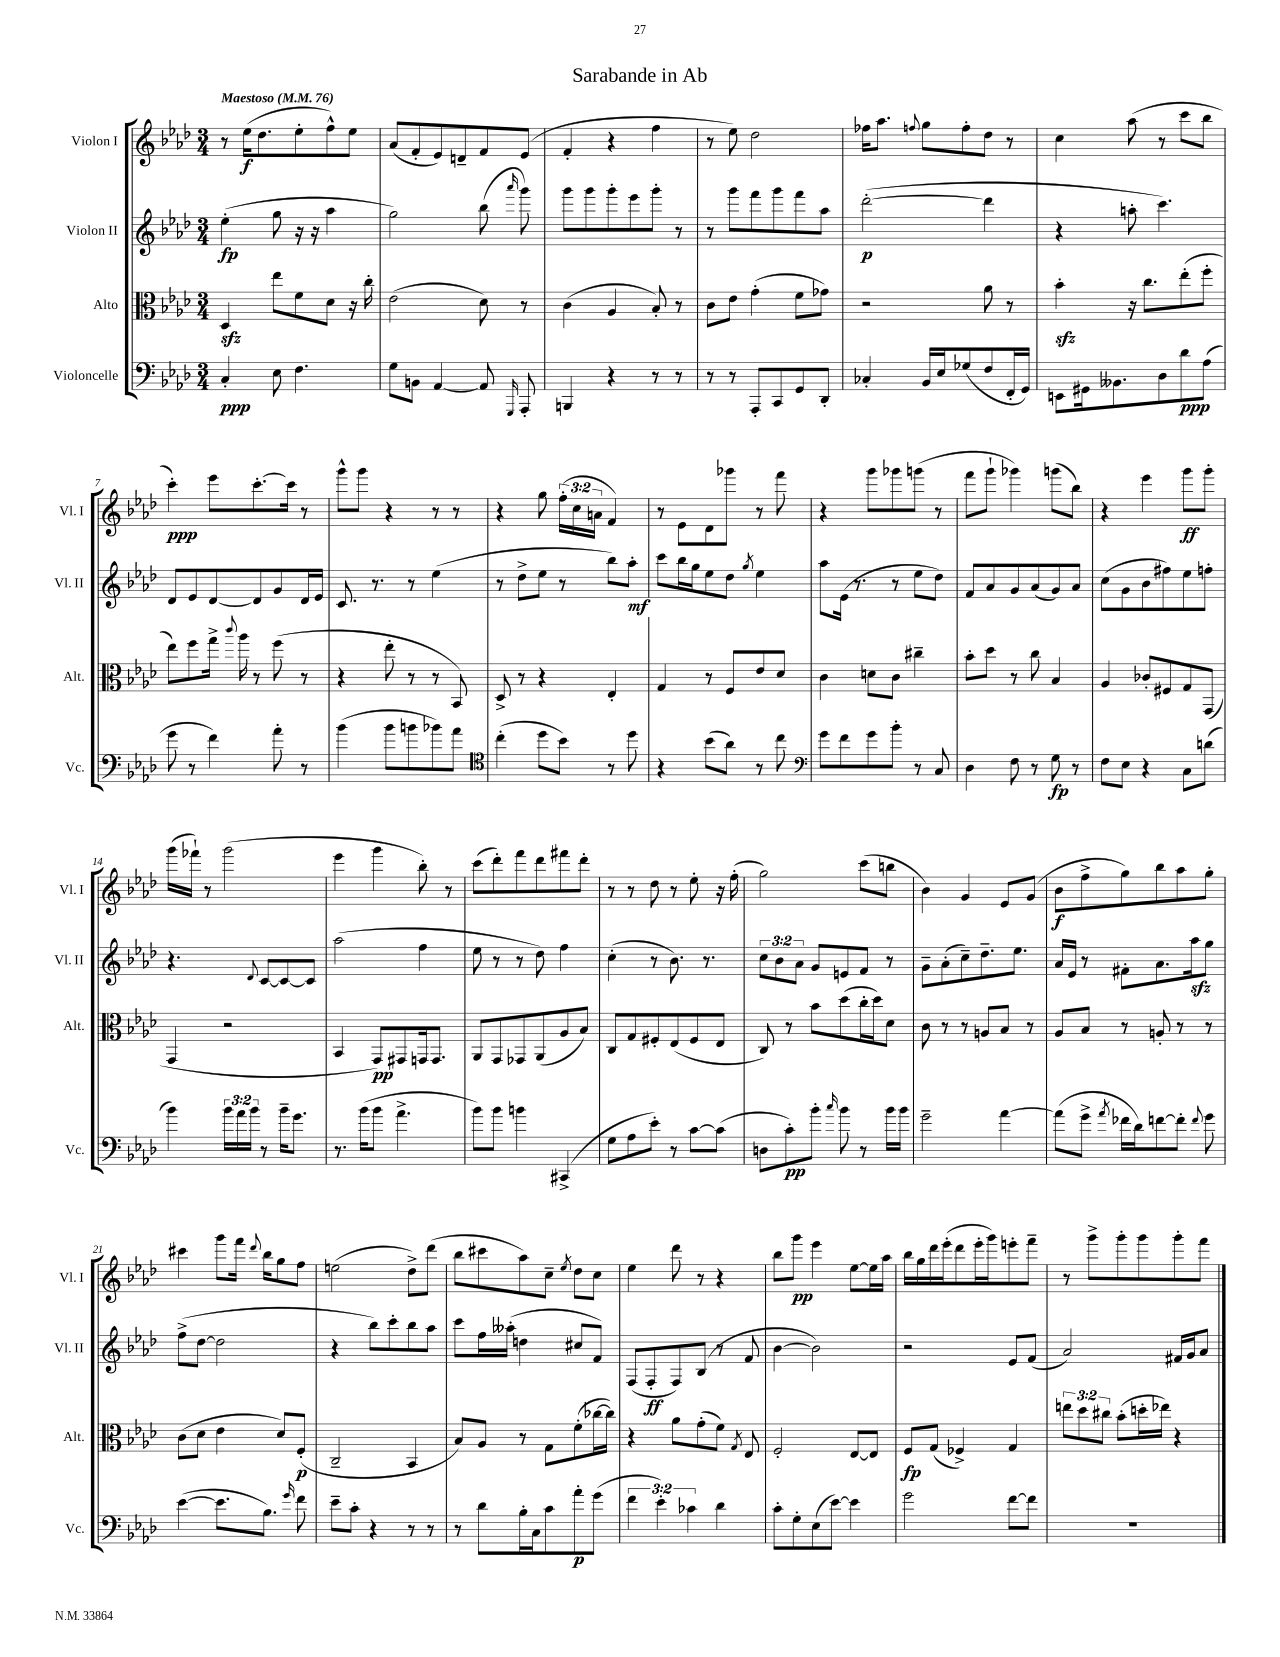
\header { title = "Sarabande in Ab" }
<<
\new StaffGroup <<
\new Staff = "s0" \with { instrumentName = "Violon I" shortInstrumentName = "Vl. I" } {
    \clef treble \key aes \major \numericTimeSignature \time 3/4 \override Staff.TupletNumber.text = #tuplet-number::calc-fraction-text \tempo "Maestoso" 4 = 76
    \autoBeamOff r8 ees''16[\f( des''8. ees''8-. f''8-^) ees''8] |
    aes'8[( f'8-. ees'8) d'8-- f'8 ees'8]( |
    f'4-. r4 f''4 |
    r8 ees''8) des''2 |
    fes''16[ aes''8.] \appoggiatura { f''8 } g''8[ f''8-. des''8] r8 |
    c''4 aes''8( r8 c'''8[ bes''8] |
    c'''4-.\ppp) ees'''8[ c'''8.~-. c'''16] r8 |
    g'''8[-^ g'''8] r4 r8 r8 |
    r4 g''8 \tuplet 3/2 { f''16[-.( c''16 a'16] } f'4) |
    r8 ees'8[ des'8 ges'''8] r8 f'''8 |
    r4 g'''8[ ges'''8 g'''8]( r8 |
    f'''8[ g'''8]-! ges'''4) g'''8[( bes''8]) |
    r4 ees'''4 g'''8[\ff g'''8]-. |
    g'''16[( fes'''16]-!) r8 g'''2( |
    ees'''4 g'''4 bes''8-.) r8 |
    c'''8[( des'''8-.) f'''8 des'''8 fis'''8 des'''8]-. |
    r8 r8 des''8 r8 ees''8-. r16 f''16-.( |
    g''2) c'''8[( b''8] |
    bes'4) g'4 ees'8[ g'8]( |
    bes'8[\f f''8-> g''8) bes''8 aes''8 g''8]-. |
    cis'''4 g'''8[ f'''16] \appoggiatura { des'''8 } bes''16[ g''8 f''8] |
    e''2( des''8[->) des'''8]( |
    bes''8[ cis'''8 aes''8) c''8]-- \acciaccatura { ees''8 } des''8[ c''8] |
    ees''4 des'''8 r8 r4 |
    bes''8[ g'''8]\pp ees'''4 ees''8[~ ees''16 aes''16] |
    bes''16[ g''16 des'''16 ees'''16-.( des'''8 ees'''16-. g'''16) e'''8-. f'''8]-- |
    r8 g'''8[-> g'''8-. g'''8 g'''8-. f'''8] \bar "|." |
}
\new Staff = "s1" \with { instrumentName = "Violon II" shortInstrumentName = "Vl. II" } {
    \clef treble \key aes \major \numericTimeSignature \time 3/4 \override Staff.TupletNumber.text = #tuplet-number::calc-fraction-text
    \autoBeamOff ees''4-.\fp( g''8 r16 r16 aes''4 |
    g''2) bes''8( \grace { aes'''16 } g'''8) |
    g'''8[ g'''8 g'''8-. ees'''8 g'''8]-. r8 |
    r8 g'''8[ f'''8 g'''8 f'''8 aes''8] |
    des'''2~-.\p( des'''4 |
    r4 a''8-. c'''4.) |
    des'8[ ees'8 des'8~ des'8 g'8 des'16 ees'16] |
    c'8. r8. r8 ees''4( |
    r8 des''8[-> ees''8] r8 bes''8[) aes''8]-.\mf |
    c'''8[ bes''16 g''16 ees''8 des''8] \acciaccatura { g''8 } ees''4 |
    aes''8[ ees'16]( r8. r8 ees''8[ des''8]) |
    f'8[ aes'8 g'8 aes'8( g'8) aes'8] |
    c''8[( g'8 bes'8 fis''8) ees''8 f''8]-. |
    r4. \appoggiatura { des'8 } c'8[~ c'8~ c'8] |
    aes''2( f''4 |
    ees''8 r8 r8 des''8) f''4 |
    c''4-.( r8 bes'8.) r8. |
    \tuplet 3/2 { c''8[ bes'8 aes'8] } g'8[ e'8 f'8] r8 |
    g'8[-- aes'8-.( c''8--) des''8.-- ees''8.] |
    aes'16[ ees'16] r8 fis'8[-. aes'8. aes''16\sfz g''8] |
    f''8[->( des''8]~ des''2 |
    r4 bes''8[) c'''8-. bes''8 aes''8] |
    c'''8[ f''16 aeses''16]-.( d''4 cis''8[ f'8]) |
    f8[( f8-.\ff f8) bes8]( r8 f'8 |
    bes'4~ bes'2) |
    r2 ees'8[ f'8]( |
    aes'2) fis'16[ g'16 aes'8] \bar "|." |
}
\new Staff = "s2" \with { instrumentName = "Alto" shortInstrumentName = "Alt." } {
    \clef alto \key aes \major \numericTimeSignature \time 3/4 \override Staff.TupletNumber.text = #tuplet-number::calc-fraction-text
    \autoBeamOff des4\sfz ees''8[ f'8 des'8] r16 c''16-. |
    ees'2( des'8) r8 |
    c'4( aes4 bes8-.) r8 |
    c'8[ ees'8] g'4-.( f'8[ ges'8]) |
    r2 aes'8 r8 |
    bes'4-.\sfz r16 c''8.[ ees''8-.( f''8]-. |
    ees''8[) f''8 g''16]-> \appoggiatura { c'''8 } aes''16 r8 f''8( r8 |
    r4 ees''8-. r8 r8 bes,8) |
    des8-> r8 r4 ees4-. |
    g4 r8 f8[ ees'8 des'8] |
    c'4 d'8[ c'8] cis''4-- |
    bes'8[-. des''8] r8 c''8 bes4 |
    aes4 ces'8[-. fis8 g8 g,8]( |
    g,4 r2 |
    bes,4 g,8[\pp) gis,8 g,16 g,8.] |
    aes,8[ g,8 ges,8 aes,8( aes8 bes8]) |
    c8[ g8 fis8-. ees8( fis8 ees8] |
    c8) r8 bes'8[ des''8( c''16-. des''16) des'8] |
    c'8 r8 r8 a8[ bes8] r8 |
    aes8[ bes8] r8 a8-. r8 r8 |
    c'8[( des'8] ees'4 des'8[) f8]-.\p( |
    c2-- bes,4 |
    bes8[) aes8] r8 g8[ f'8-.( ces''16~ ces''16]) |
    r4 aes'8[ g'8-.( f'8]) \acciaccatura { g8 } ees8 |
    f2-. ees8[~ ees8] |
    f8[\fp g8]( fes4->) g4 |
    \tuplet 3/2 { e''8[ des''8 cis''8] } bes'8[-.( d''16-. ees''16]) r4 \bar "|." |
}
\new Staff = "s3" \with { instrumentName = "Violoncelle" shortInstrumentName = "Vc." } {
    \clef bass \key aes \major \numericTimeSignature \time 3/4 \override Staff.TupletNumber.text = #tuplet-number::calc-fraction-text
    \autoBeamOff c4-.\ppp ees8 f4. |
    g8[ b,8] aes,4~ aes,8 \grace { g,,16 } aes,,8-. |
    b,,4 r4 r8 r8 |
    r8 r8 aes,,8[-. c,8 g,8 des,8]-. |
    ces4-. bes,16[ ees16 ges8( f8 f,16-. g,16]) |
    e,8[ gis,16 beses,8. des8 des'8\ppp aes8]( |
    g'8 r8 f'4) aes'8-. r8 |
    bes'4( bes'8[ b'8 bes'8) aes'8] |
    \clef tenor c''4-.( des''8[ bes'8]) r8 des''8 |
    r4 bes'8[( aes'8]) r8 c''8 |
    \clef bass g'8[ f'8 g'8 bes'8]-. r8 c8 |
    des4 f8 r8 g8\fp r8 |
    f8[ ees8] r4 c8[ d'8]( |
    bes'4) \tuplet 3/2 { bes'16[ aes'16 bes'16] } r8 bes'16[-- g'8.] |
    r8. bes'16[( bes'8] aes'4.-> |
    bes'8[) bes'8] b'4 cis,4->( |
    g8[ aes8 ees'8]-.) r8 c'8[~ c'8]( |
    d8[ c'8-.\pp) bes'8]-. \grace { c''16 } bes'8 r8 bes'16[ bes'16] |
    g'2-- aes'4~ |
    aes'8[( g'8]-> \acciaccatura { aes'8 } fes'16[ des'16) f'8~ f'8]-. \appoggiatura { f'8 } g'8 |
    ees'4~( ees'8.[ bes8.]) \grace { g'16 } f'8 |
    ees'8[-- c'8]-. r4 r8 r8 |
    r8 des'8[ bes16-. c16 c'8 aes'8-.\p g'8]( |
    \tuplet 3/2 { f'4 ees'4-.) ces'4 } des'4 |
    c'8[-. g8-. ees8( ees'8]~) ees'4 |
    g'2 f'8[~ f'8] |
    R2. \bar "|." |
}
>>
>>
